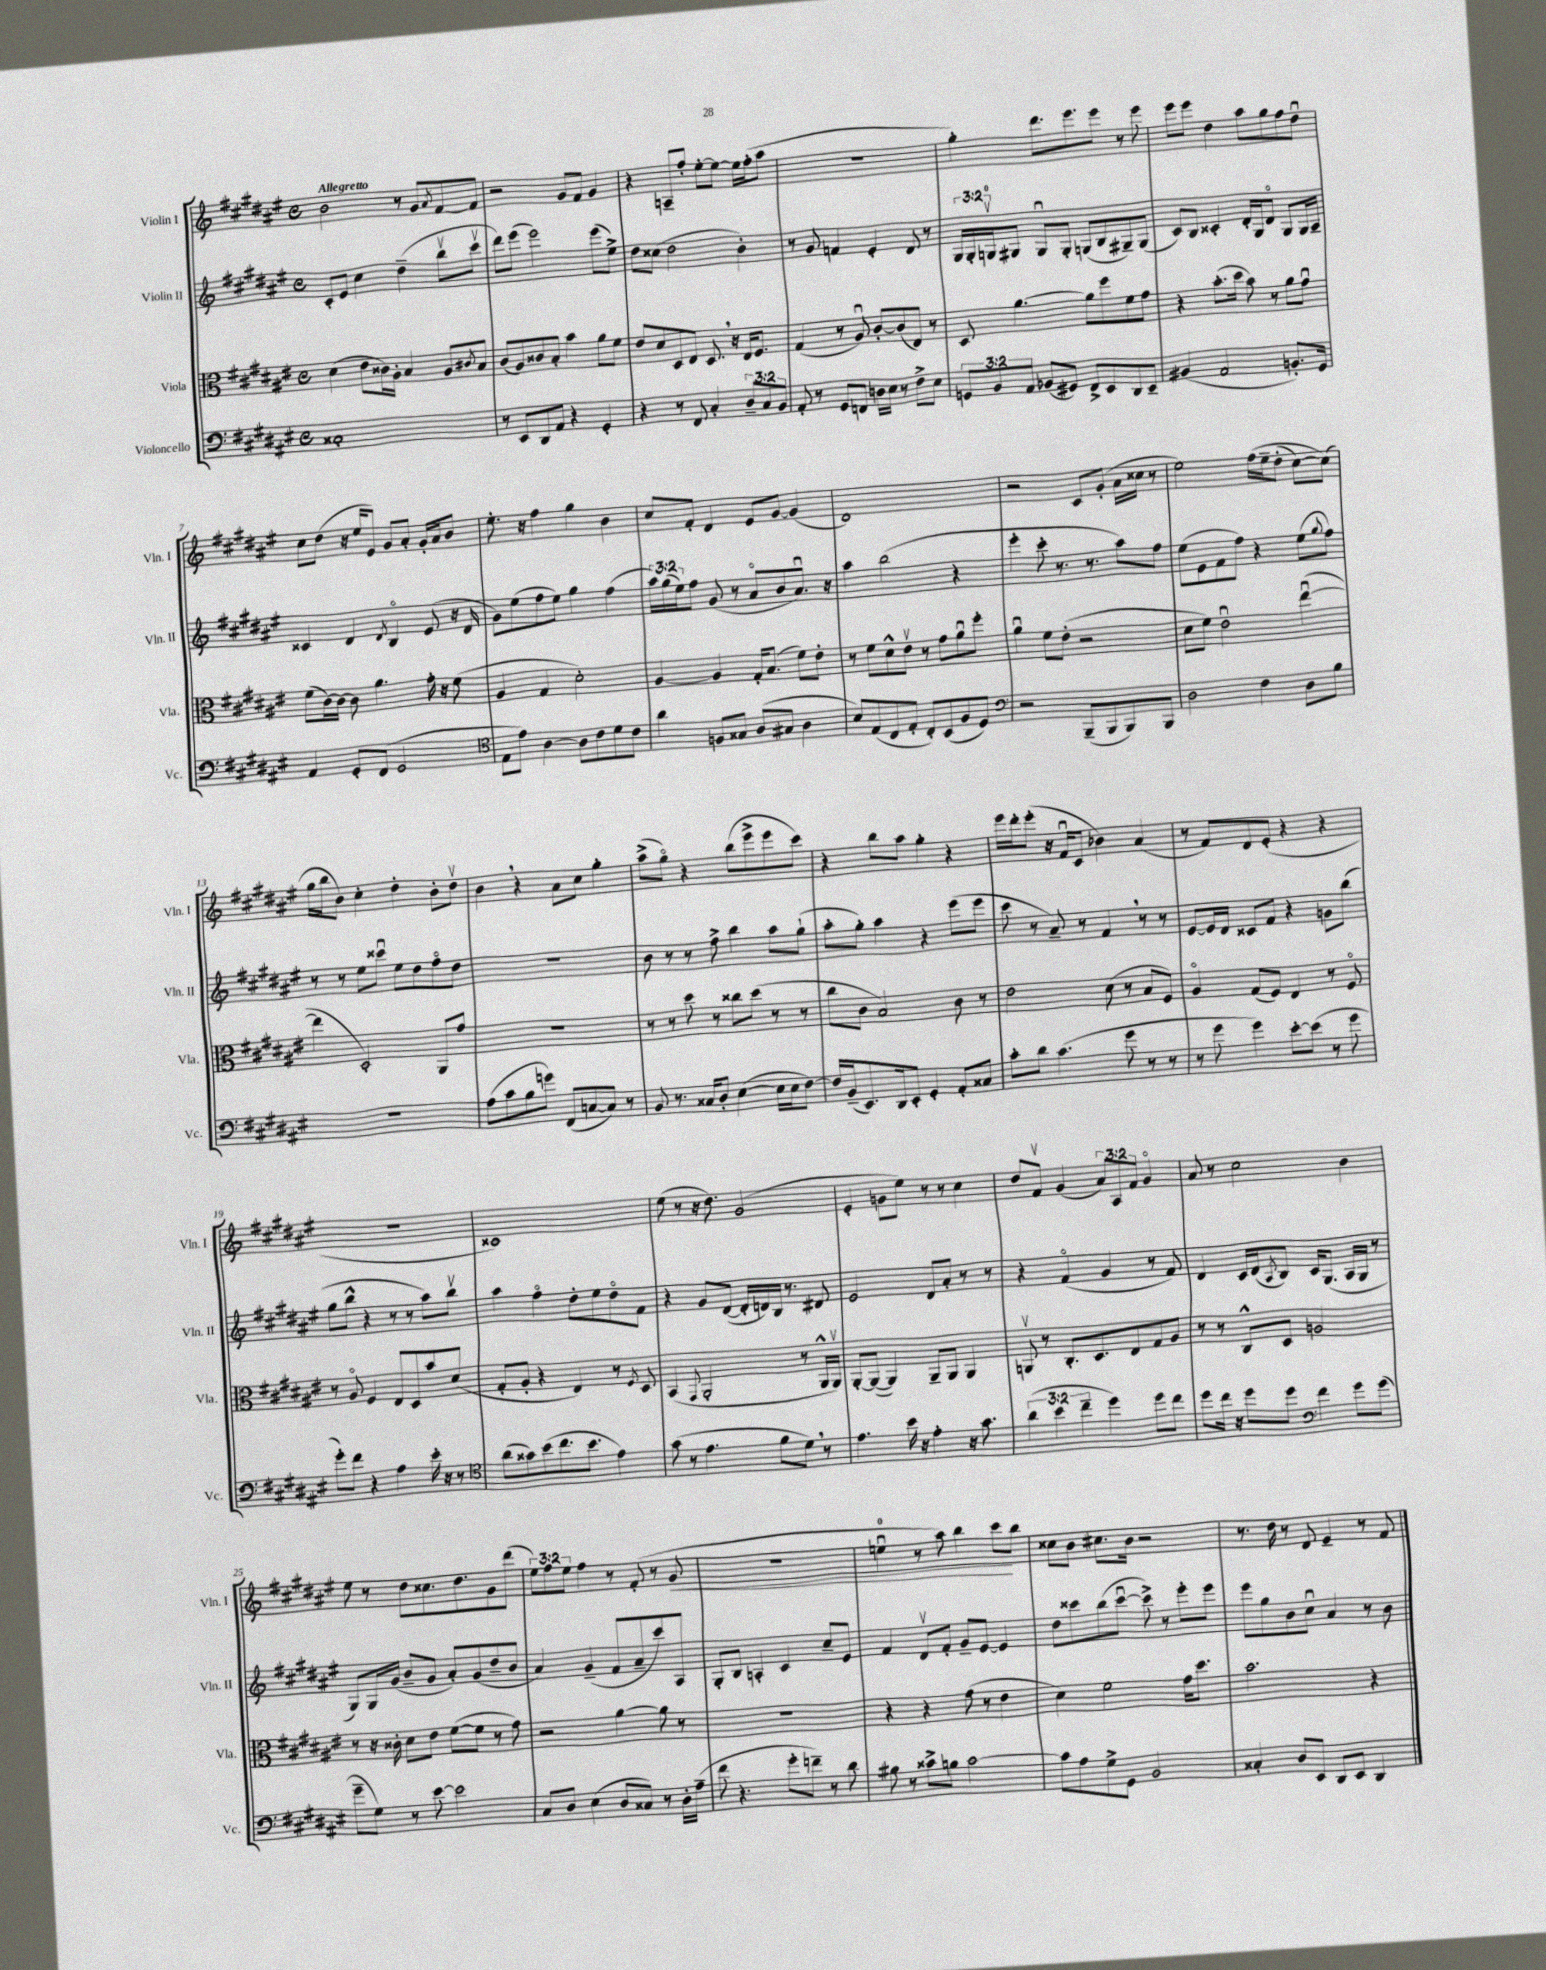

**kern	**kern	**kern	**kern	**dynam
*part4	*part3	*part2	*part1	*part1
*staff4	*staff3	*staff2	*staff1	*staff1
*I"Violoncello	*I"Viola	*I"Violin II	*I"Violin I	*
*I'Vc.	*I'Vla.	*I'Vln. II	*I'Vln. I	*
*clefF4	*clefC3	*clefG2	*clefG2	*
*k[f#c#g#d#a#e#]	*k[f#c#g#d#a#e#]	*k[f#c#g#d#a#e#]	*k[f#c#g#d#a#e#]	*
*M4/4	*M4/4	*M4/4	*M4/4	*
*met(c)	*met(c)	*met(c)	*met(c)	*
=1	=1	=1	=1	=1
!	!	!	!LO:TX:a:B:t=Allegretto	!
1C##X'	(4d#\	8c#'/L	2b\	.
.	.	8e#/J	.	.
.	8e#\L	4cc#\	.	.
.	16c##X\L)	.	.	.
.	16A#'\JJ	.	.	.
.	4B/	(4dd#~\	8r	.
.	.	.	8g#/L	.
.	.	.	8qa#/	.
.	8A#/L	8bbv\L	[8f#/	.
.	8qc#X/	.	.	.
.	8B/J	8ccc#v\J	8f#/J]	.
=2	=2	=2	=2	=2
8r	(8c#/L	8ddd#\L)	2r	.
8EE#/L	8A#/)	(8eee#\J	.	.
8DD#/	8c##X/	2eee#\)	.	.
8AA#/J	8B'/J	.	.	.
4r	4b\	.	8g#/L	.
.	.	.	8f#/J	.
4GG#'/	8a#\L	(8eee#\L	4g#/	.
.	8f#\J	8ee#^\J)	.	.
=3	=3	=3	=3	=3
4r	8e#/L	8dd#\L	4r	.
.	8d#/	(8cc##X\J	.	.
8r	8D#/	2dd#\	8An~/L	.
8FF#/	8E#/J	.	8ff#'/J	.
4C#'/	8.D#,/	.	[8ee#'\L	.
.	.	.	8ee#\J_	.
.	16r	.	.	.
12D#~/L	16E#/KL	4b'\)	16ee#\LL]	.
.	8.F#/J	.	(16ff#'\J	.
12C#/	.	.	.	.
.	.	.	8aa#\J	.
12BB/J	.	.	.	.
=4	=4	=4	=4	=4
8AA#'/	(4G#/	8r	1r	.
8r	.	8g#/	.	.
8GG#/L	8r	4fn/	.	.
8FFn/J	8A#u/)	.	.	.
16Dn\LL	[8c#'/L	4e#'/	.	.
16E#\JJ	.	.	.	.
8r	(8c#/]	.	.	.
8F#^\L	8E#/J)	8d#/	.	.
8E#\J	8r	8r	.	.
=5	=5	=5	=5	=5
12GGn/L	8D#/	24G#/LL	4gg#'\)	.
.	.	24G#'/	.	.
12BB/	.	24Gnv/J	.	.
.	[4.a#\	8G#X/J	.	.
12AA#/J	.	.	.	.
(8BB-X/L	.	8G#u/L	8.ddd#\L	.
8GG#X/J)	.	8G#'/J	.	.
.	.	.	8.eee#\	.
8FF#^/L	8a#\L]	(8Gn/L	.	.
8EE#/	8ff#\	8B/	8eee#\J	.
8DD#/	8f#\	8G#X~/)	8r	.
8EE#~/J	8g#\J	(8G#/J	8eee#\	.
=6	=6	=6	=6	=6
(4BB#X/	4r	8c#/L)	8eee#\L	.
.	.	8B/J	8eee#\J	.
2AA#/	(8.b'\L	4c##X'/	4dd#\	.
.	16dd#\Jk	.	.	.
.	8b\)	16d#'/LL	8aa#\L	.
.	.	16G#/J	.	.
.	8r	8d#/J	8gg#\	.
8.BBn'/L)	8a#\L	8G#/L	8ff#\	.
.	8g#u\J	16G#/L	8dd#u\J	.
16GG#/Jk	.	16A#~/JJ	.	.
!!LO:LB:g=z
=7	=7	=7	=7	=7
4AA#/	(8f#\L	4c##X/	8cc#\L	.
.	[16c#\L)	.	(8dd#\J	.
.	16c#\JJ_	.	.	.
8GG#'/L	8c#\]	4d#/	16r	.
.	.	.	16ee#/KL	.
(8FF#/J	4.a#\	.	8e#/J)	.
.	.	8qd#/	.	.
2GG#/	.	4B/	8g#/L	.
.	.	.	8a#'/J	.
.	16g#'\	(8e#/	16g#'/LL	.
.	16r	.	16a#/J	.
.	(8f#\	16r	8b/J	.
.	.	16d#/	.	.
=8	=8	=8	=8	=8
*clefC4	*	*	*	*
8E#\L	4A#/	8g#\L)	8.ee#'\	.
8e#\J)	.	(8ee#\	.	.
.	.	.	16r	.
[4A#\	4G#/	8ff#\	4ff#\	.
.	.	8ee#\J)	.	.
8A#\L]	2d#'\)	4gg#\	4gg#\	.
8c#\	.	.	.	.
8d#\	.	(4ff#\	4b\	.
8c#\J	.	.	.	.
=9	=9	=9	=9	=9
4a#\	[4A#/	24aa#\LL)	8cc#/L	.
.	.	(24gg#\	.	.
.	.	24ee#\J)	.	.
.	.	8ff#\J	8f#'/J	.
8Fn/L	4A#/]	(8g#/	4d#/	.
8G##X/J	.	8r	.	.
(8A#/L	16G#'/KL	8a#/L	8e#/L	.
.	(8.B/J	.	.	.
8G#X/J	.	8b/	[8g#/J	.
4A#\	8f#\L)	8.a#u/J)	(4g#/]	.
.	8e#'\J	.	.	.
.	.	16r	.	.
=10	=10	=10	=10	=10
8B/L)	8r	4aa#\	1d#)	.
(8E#/	8f#\L	.	.	.
8C#/	8d#^^\	(2bb\	.	.
8E#'/J	8e#v\J	.	.	.
8C#'/L)	8r	.	.	.
(8BB/	8g#\L	.	.	.
8F#/	8a#u\	4r	.	.
8D#/J)	8ff#'\J	.	.	.
=11	=11	=11	=11	=11
*clefF4	*	*	*	*
2r	4a#u\	4eee#'\	2r	.
.	8f#\L	8ccc#'\	.	.
.	(8e#'\J	8.r	.	.
(8BBB~/L	2r	.	8c#/L	.
.	.	8.r	.	.
8BBB/	.	.	(8g#'/J	.
8BBB/)	.	8aa#\L)	16a#\LL	.
.	.	.	16cc##X\JJ	.
8BBB/J	.	8ff#\J	8r	.
=12	=12	=12	=12	=12
2D#\	8d#\L	(8ee#\L	2ee#\)	.
.	8f#\J)	8e#\	.	.
.	2e#u\	8f#\	.	.
.	.	8ff#\J)	.	.
4F#\	.	4r	(16ff#\LL	.
.	.	.	16ee#~\J	.
.	.	.	(8dd#'\J	.
8D#\L	([4ee#u\	(8ee#\L	[8cc#\L)	.
.	.	8qqgg#/	.	.
8B\J	.	8ff#\J)	(8cc#\J])	.
!!LO:LB:g=z
=13	=13	=13	=13	=13
1r	4ee#\]	8r	16gg#\LL	.
.	.	.	16bb\J	.
.	.	8r	8b\J)	.
.	2D#'/)	8ee#\L	4cc#'\	.
.	.	8ccc##Xu\J	.	.
.	.	8ee#\L	4dd#'\	.
.	.	8dd#\	.	.
.	8AA#/L	8ff#\	8b'\L	.
.	8g#/J	8dd#\J	8dd#v\J	.
=14	=14	=14	=14	=14
(8A#\L	1r	1r	4b,\	.
8c#\	.	.	.	.
8B\	.	.	4r	.
8gn\J)	.	.	.	.
(8FF#/L	.	.	8a#\L	.
[8Cn/	.	.	8cc#\J	.
8C/J])	.	.	4gg#'\	.
8r	.	.	.	.
=15	=15	=15	=15	=15
8BB/	8r	8b\	(8aa#^\L	.
8.r	8r	8r	8gg#\J)	.
.	8dd#\	8r	4r	.
16C##X/KL	.	.	.	.
8D#'/J	8r	8ff#^\	.	.
([4E#\	8cc##X\L	4bb\	(8bb\L	.
.	(8dd#\J	.	8eee#^\	.
16E#\LL]	8r	8aa#\L	8eee#\	.
16E#\J	.	.	.	.
[8F#\J)	8r	(8gg#`\J	8ccc#\J)	.
=16	=16	=16	=16	=16
16F#/LL]	8cc#\L	8aa#'\L	4r	.
(16BB~/J	.	.	.	.
8.EE#/)	8c#\J	8gg#'\J)	.	.
.	2B/)	4aa#\	8bb\L	.
16DD#/k	.	.	.	.
8EE#'/J	.	.	8aa#\J	.
4GG#'/	.	4r	4gg#'\	.
8AA#'/L	8c#\	(8eee#\L	4r	.
8C##X/J	8r	8eee#\J	.	.
=17	=17	=17	=17	=17
8c#'\L	2e#\	8ccc#\	16eee#\LL	.
.	.	.	16ddd#'\J	.
8d#\J	.	8r	(8eee#'\J	.
(4.c#\	.	8a#~/)	16r	.
.	.	.	16f#u/KL	.
.	.	8r	8c#/J	.
.	(8d#\	4f#,/	4b-X\)	.
8g#\	8r	.	.	.
8r	8B/L	8r	(4a#/	.
8r	8F#/J)	8r	.	.
=18	=18	=18	=18	=18
8r	4A#/	[8e#/L	8r	.
8g#\	.	16e#/L]	8f#/L)	.
.	.	16d#/JJ	.	.
4g#\)	(8G#/L	8c##X/L	8d#/	.
.	8F#/J)	8f#/J	(8e#'/J	.
[8e#'\L	4E#/	4r	4r	.
(8e#\J]	.	.	.	.
8r	8r	8gn\L	4r	.
8g#\	8F#/	(8bb\J	.	.
!!LO:LB:g=z
=19	=19	=19	=19	=19
8g#'\L)	8r	8gg#\L	1r	.
8f#\J	8A#/	8bb^^\J	.	.
4r	4F#/	4r	.	.
4A#\	8E#/L	8r	.	.
.	8D#/	8r	.	.
16e#'\	8b/	8aa#\L)	.	.
16r	.	.	.	.
8r	(8d#/J	8bbv\J	.	.
=20	=20	=20	=20	=20
*clefC4	*	*	*	*
(8a#\L	8G#'/L	4aa#\	1c##X)	.
8g##X\)	8A#'/J	.	.	.
(8b\	4r	4ff#\	.	.
8.cc#\	.	.	.	.
.	4E#/)	8dd#'\L	.	.
8.b\J	.	.	.	.
.	.	8ee#\	.	.
4e#\)	8r	8dd#\	.	.
.	8qF#/	.	.	.
.	8D#/	8f#\J	.	.
=21	=21	=21	=21	=21
(8g#\	(4BB/	4r	(8ee#\	.
8r	.	.	8r	.
.	8qqGG#/	.	.	.
4.e#\	2AA#'/	8g#/L	16r	.
.	.	.	8.dd#\)	.
.	.	([8d#/J	.	.
.	.	16d#'/LL]	(2g#/	.
.	.	16dn/)	.	.
8f#\L	.	16B/JJ	.	.
.	.	8.r	.	.
8d#,\J)	8r	.	.	.
8r	16AA#^^/LL	8d#X/	.	.
.	16AA#v/JJ)	.	.	.
=22	=22	=22	=22	=22
4.e#\	[8AA#'/L	2e#/	4e#'/	.
.	(8AA#/J_	.	.	.
.	4AA#/])	.	8gn\L	.
16b\	.	.	8ee#\J)	.
16r	.	.	.	.
4e#'\	8AA#~/L	8d#/L	8r	.
.	8AA#/J	8a#'/J	8r	.
16r	4AA#/	8r	4cc#\	.
8.g#\	.	.	.	.
.	.	8r	.	.
=23	=23	=23	=23	=23
(6a#\	8AAnv/	4r	8dd#/L	.
.	8r	.	8f#v/J	.
6b\	.	.	.	.
.	8.C#'/L	(4f#/	(4g#/	.
6cc#~\	.	.	.	.
.	8.D#/	.	.	.
4dd#\)	.	4g#/	12a#/L)	.
.	.	.	12A#/	.
.	8E#/	.	.	.
.	.	.	12f#/J	.
8dd#\L	8G#/	8r	4g#/	.
8cc#\J	8A#/J	8f#/)	.	.
=24	=24	=24	=24	=24
8dd#\L	8r	4d#/	8a#/	.
16cc#\Jk	8r	.	8r	.
16r	.	.	.	.
8dd#\L	8C#^^/L	16c#/LL	2cc#\	.
.	.	(16d#/J	.	.
.	.	8qA#/	.	.
8dd#\J	8D#/J	8B/J)	.	.
*clefF4	*	*	*	*
4f#\	2An/	16c#/KL	.	.
.	.	(8.G#/J	.	.
8g#\L	.	16A#/LL	4b\	.
.	.	16G#/JJ	.	.
(8g#\J	.	8r	.	.
!!LO:LB:g=z
=25	=25	=25	=25	=25
8g#~\L	8r	8G#/L)	8ee#\	.
8G#\J)	16r	16G#/L	8r	.
.	16c##X'\	(16g#/JJ	.	.
8r	8d#\L	8b~/L	8dd#\L	.
[8e#\	8e#\J	8g#/J	8.cc##X\	.
2e#\]	([8f#\L	8a#'/L)	.	.
.	.	.	8.dd#\	.
.	8f#\J]	(8g#/	.	.
.	8r	8dd#~/	8g#\	.
.	8g#\)	8b/J	(8ddd#\J	.
=26	=26	=26	=26	=26
8C#/L	2r	4a#/)	12ee#\L)	.
.	.	.	12ff#\	.
8D#/J	.	.	.	.
.	.	.	12ee#\J	.
(4E#\	.	(4g#~/	4ff#\	.
8D#/L	[4a#\	8f#/L	8r	.
8C##X/J)	.	8a#~/	(8f#'/	.
8r	8a#\]	8ccc#/)	8r	.
!	!	!	!	!LO:HP:b
16D#'\LL	8r	8A#/J	8g#/	<
(16A#~\JJ	.	.	.	.
=27	=27	=27	=27	=27
8f#\	1r	8G#'/L	1r	.
4.r	.	8B/J	.	.
.	.	4An'/	.	.
8g#'\L	.	4c#/	.	.
8fn~\J)	.	.	.	.
8r	.	8cc#~/L	.	.
8d#\	.	8e#/J	.	.
=28	=28	=28	=28	=28
8B#X\	4r	4f#/	4eenu\	.
8r	.	.	.	.
8c##X^\L	4r	8d#v/L	8r	.
8Bn\J	.	8f#'/J	8aa#\)	.
[2c##\	(8g#\	8g#~/L	4bb\	.
.	8r	[8e#/J	.	.
.	4e#\	4e#/]	8ccc#\L	.
.	.	.	8bb\J	[
=29	=29	=29	=29	=29
8c##\L]	4d#\)	8dd#\L	8cc##X\L	.
8A#\	.	8ccc##X\	8b\J	.
8G#^\	2f#\	(8bb\	8.cc#X\L	.
8GG#\J	.	[8ccc##u\J	.	.
.	.	.	16b\Jk	.
2BB/	.	8ccc##^\])	2r	.
.	.	8r	.	.
.	16g#\KL	8eee#'\L	.	.
.	8.dd#\J	.	.	.
.	.	8eee#\J	.	.
=30	=30	=30	=30	=30
4C##X'/	2.b\	8eee#\L	8.r	.
.	.	8gg#\	.	.
.	.	.	16dd#\	.
8D#/L	.	8b\	8r	.
8EE#/J	.	8cc#u\J	8d#/	.
8DD#/L	.	4a#/	4e#~/	.
8EE#/J	.	.	.	.
4DD#/	4r	8r	8r	.
.	.	8b\	8f#/	.
==	==	==	==	==
*-	*-	*-	*-	*-
